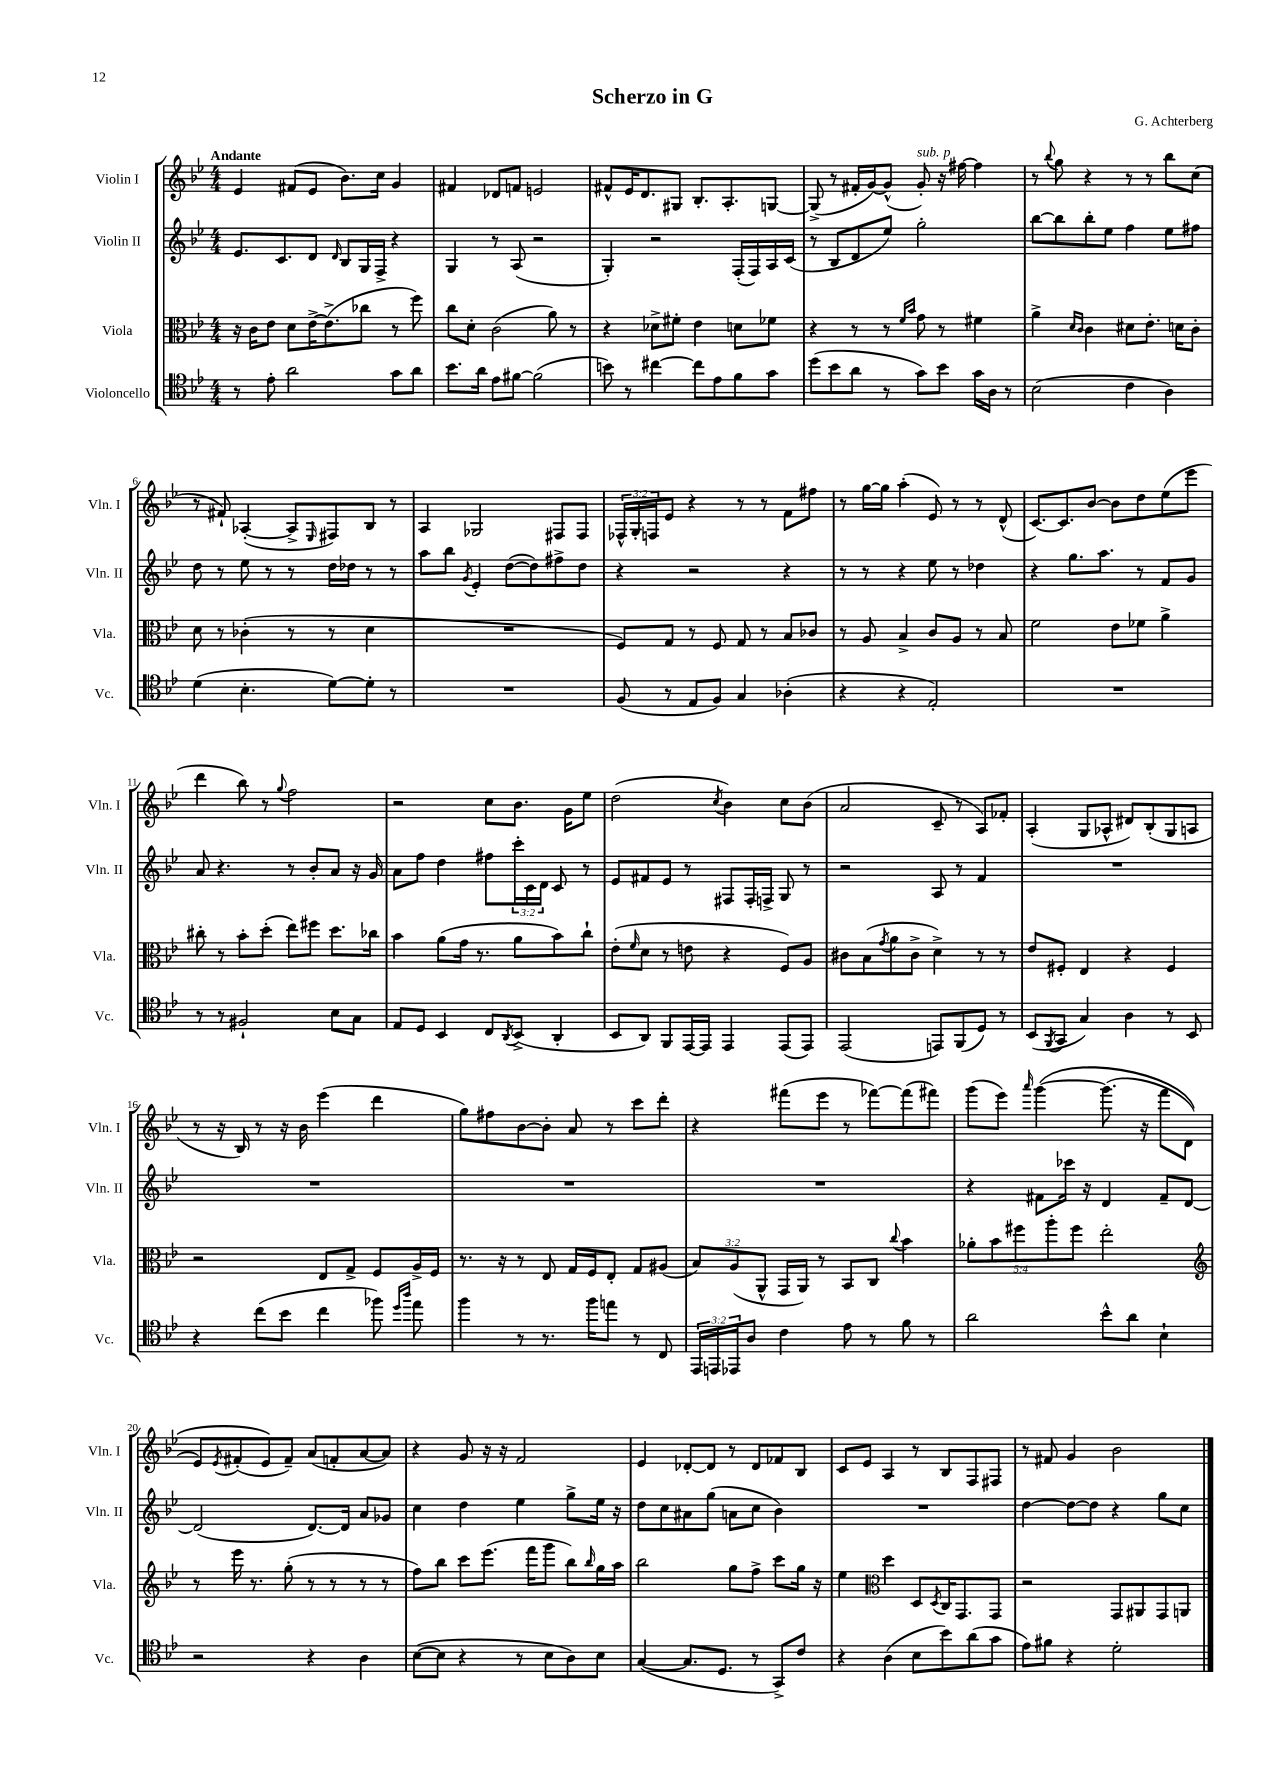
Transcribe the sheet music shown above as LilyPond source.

\header { title = "Scherzo in G" composer = "G. Achterberg" }
<<
\new StaffGroup <<
\new Staff = "s0" \with { instrumentName = "Violin I" shortInstrumentName = "Vln. I" } {
    \clef treble \key bes \major \numericTimeSignature \time 4/4 \override Staff.TupletNumber.text = #tuplet-number::calc-fraction-text \tempo "Andante"
    ees'4 fis'8( ees'8 bes'8.) c''16 g'4 |
    fis'4 des'8 f'8 e'2 |
    fis'8-^ ees'16 d'8. gis8 bes8.-. a8.-. g8~ |
    g8->( r8 fis'16-. g'16~) g'8-^( g'8-.^\markup { \italic "sub. p" }) r16 fis''16~ fis''4 |
    r8 \appoggiatura { bes''8 } g''8 r4 r8 r8 bes''8 c''8( |
    r8 fis'8-!) aes4~-.( aes8-> \grace { ees16 } fis8) bes8 r8 |
    a4 ges2 fis8 fis8 |
    \tuplet 3/2 { fes16-^ g16-. f16 } ees'8 r4 r8 r8 f'8 fis''8 |
    r8 g''16~ g''16 a''4-.( ees'8) r8 r8 d'8-^( |
    c'8.~) c'8. bes'8~ bes'8 d''8 ees''8( ees'''8 |
    d'''4 bes''8) r8 \appoggiatura { g''8 } f''2 |
    r2 c''8 bes'8. g'16 ees''8 |
    d''2( \acciaccatura { c''8 } bes'4) c''8 bes'8( |
    a'2 c'8-- r8 a8) fes'8-. |
    a4-.( g8 aes8-^ dis'8) bes8-.( g8 a8 |
    r8 r16 bes16) r8 r16 bes'16 ees'''4( d'''4 |
    g''8) fis''8 bes'8~ bes'8-. a'8 r8 c'''8 d'''8-. |
    r4 fis'''8( ees'''8 r8 fes'''8~) fes'''8( fis'''8) |
    g'''8( ees'''8) \grace { a'''16 } g'''4~\( g'''8.( r16 f'''8 d'8 |
    ees'8) \acciaccatura { ees'8 } fis'8-.( ees'8\) fis'8--) a'8( f'8-. a'8~ a'8) |
    r4 g'8 r16 r16 f'2 |
    ees'4 des'8~-. des'8 r8 des'8 fes'8 bes8 |
    c'8 ees'8 a4 r8 bes8 f8 fis8 |
    r8 fis'8 g'4 bes'2 \bar "|." |
}
\new Staff = "s1" \with { instrumentName = "Violin II" shortInstrumentName = "Vln. II" } {
    \clef treble \key bes \major \numericTimeSignature \time 4/4 \override Staff.TupletNumber.text = #tuplet-number::calc-fraction-text
    ees'8. c'8. d'8 \grace { d'16 } bes8 g16 f16-> r4 |
    g4 r8 a8( r2 |
    g4-.) r2 f16-.( f16) a16 c'16( |
    r8 bes8 d'8 ees''8) g''2-. |
    bes''8~ bes''8 bes''8-. ees''8 f''4 ees''8 fis''8 |
    d''8 r8 ees''8 r8 r8 d''16 des''16 r8 r8 |
    a''8 bes''8 \acciaccatura { g'8 } ees'4-. d''8~( d''8) fis''8-> d''8 |
    r4 r2 r4 |
    r8 r8 r4 ees''8 r8 des''4 |
    r4 g''8. a''8. r8 f'8 g'8 |
    a'8 r4. r8 bes'8-. a'8 r16 g'16 |
    a'8 f''8 d''4 fis''8 \tuplet 3/2 { c'''16-. c'16 d'16 } c'8 r8 |
    ees'8 fis'8 ees'8 r8 fis8 fis16-. f16-> g8 r8 |
    r2 a8 r8 f'4 |
    R1 |
    R1 |
    R1 |
    R1 |
    r4 fis'8 ces'''16 r16 d'4 fis'8-- d'8~ |
    d'2( d'8.~) d'16 a'8 ges'8 |
    c''4 d''4 ees''4 g''8-> ees''16 r16 |
    d''8 c''8 ais'8 g''8( a'8 c''8 bes'4) |
    R1 |
    d''4~ d''8~ d''8 r4 g''8 c''8 \bar "|." |
}
\new Staff = "s2" \with { instrumentName = "Viola" shortInstrumentName = "Vla." } {
    \clef alto \key bes \major \numericTimeSignature \time 4/4 \override Staff.TupletNumber.text = #tuplet-number::calc-fraction-text
    r16 c'16 ees'8 d'8 ees'16~-> ees'8.->( ces''8 r8 f''8) |
    c''8 d'8-. c'2( a'8) r8 |
    r4 des'8-> fis'8-. ees'4 d'8 fes'8 |
    r4 r8 r8 \grace { f'16 bes'16 } g'8 r8 fis'4 |
    a'4-> \grace { d'16 c'16 } c'4 dis'8 ees'8.-. d'16 c'8-. |
    d'8 r8 ces'4-.( r8 r8 d'4 |
    R1 |
    f8) g8 r8 f8 g8 r8 bes8 ces'8 |
    r8 a8 bes4-> c'8 a8 r8 bes8 |
    f'2 ees'8 fes'8 a'4-> |
    cis''8-. r8 bes'8-. d''8-.( ees''8) fis''8 d''8. ces''16 |
    bes'4 a'8( g'16 r8. a'8 bes'8) c''8-! |
    ees'8-.( \grace { f'16 } d'8 r8 e'8 r4 f8) a8 |
    cis'8 bes8( \acciaccatura { g'8 } a'8 cis'8-> d'4->) r8 r8 |
    ees'8 fis8-. ees4 r4 fis4 |
    r2 ees8 g8-> f8 a16-> f16 |
    r8. r16 r8 ees8 g16 f16 ees8-. g8 ais8( |
    \tuplet 3/2 { bes8) a8( a,8-^ } g,16 a,16) r8 bes,8 c8 \appoggiatura { c''8 } bes'4 |
    \tuplet 5/4 { aes'8-. bes'8 fis''8 a''8-. fis''8 } ees''2-. |
    \clef treble r8 ees'''16 r8. g''8-.( r8 r8 r8 r8 |
    f''8) bes''8 c'''8 ees'''8.( f'''16 g'''8 bes''8) \grace { bes''16 } g''16 a''16 |
    bes''2 g''8 f''8-> c'''8 g''16 r16 |
    ees''4 \clef alto d''4 d8 \acciaccatura { d8 } c16 g,8. g,8 |
    r2 g,8 ais,8 g,8 a,8 \bar "|." |
}
\new Staff = "s3" \with { instrumentName = "Violoncello" shortInstrumentName = "Vc." } {
    \clef tenor \key bes \major \numericTimeSignature \time 4/4 \override Staff.TupletNumber.text = #tuplet-number::calc-fraction-text
    r8 ees'8-. a'2 g'8 a'8 |
    bes'8. a'16 ees'8 fis'8~ fis'2( |
    b'8) r8 cis''4~ cis''8 ees'8 f'8 g'8 |
    d''8( bes'8 a'8 r8 g'8) bes'8 g'16 a16 r8 |
    bes2( c'4 a4) |
    d'4( bes4.-. d'8~) d'8-. r8 |
    R1 |
    f8( r8 ees8 f8) g4 aes4-.( |
    r4 r4 ees2-.) |
    R1 |
    r8 r8 fis2-! bes8 g8 |
    ees8 d8 bes,4 c8 \acciaccatura { a,8 } bes,8->( a,4-. |
    bes,8 a,8) f,8 ees,16~ ees,16 ees,4 ees,8( ees,8) |
    ees,2( e,8) f,8( d8) r8 |
    bes,8( \acciaccatura { f,8 } g,8 g4) a4 r8 bes,8 |
    r4 c''8( bes'8 c''4 fes''8) \grace { d''16 a''16 } ees''8 |
    f''4 r8 r8. f''16 e''8 r8 c8 |
    \tuplet 3/2 { ees,16 e,16 ees,16 } a8 c'4 ees'8 r8 f'8 r8 |
    a'2 bes'8-^ a'8 bes4-! |
    r2 r4 a4 |
    bes8~( bes8 r4 r8 bes8 a8) bes8 |
    g4~( g8. d8. r8 g,8->) c'8 |
    r4 a4( bes8 bes'8) a'8( g'8 |
    ees'8) fis'8 r4 d'2-. \bar "|." |
}
>>
>>
